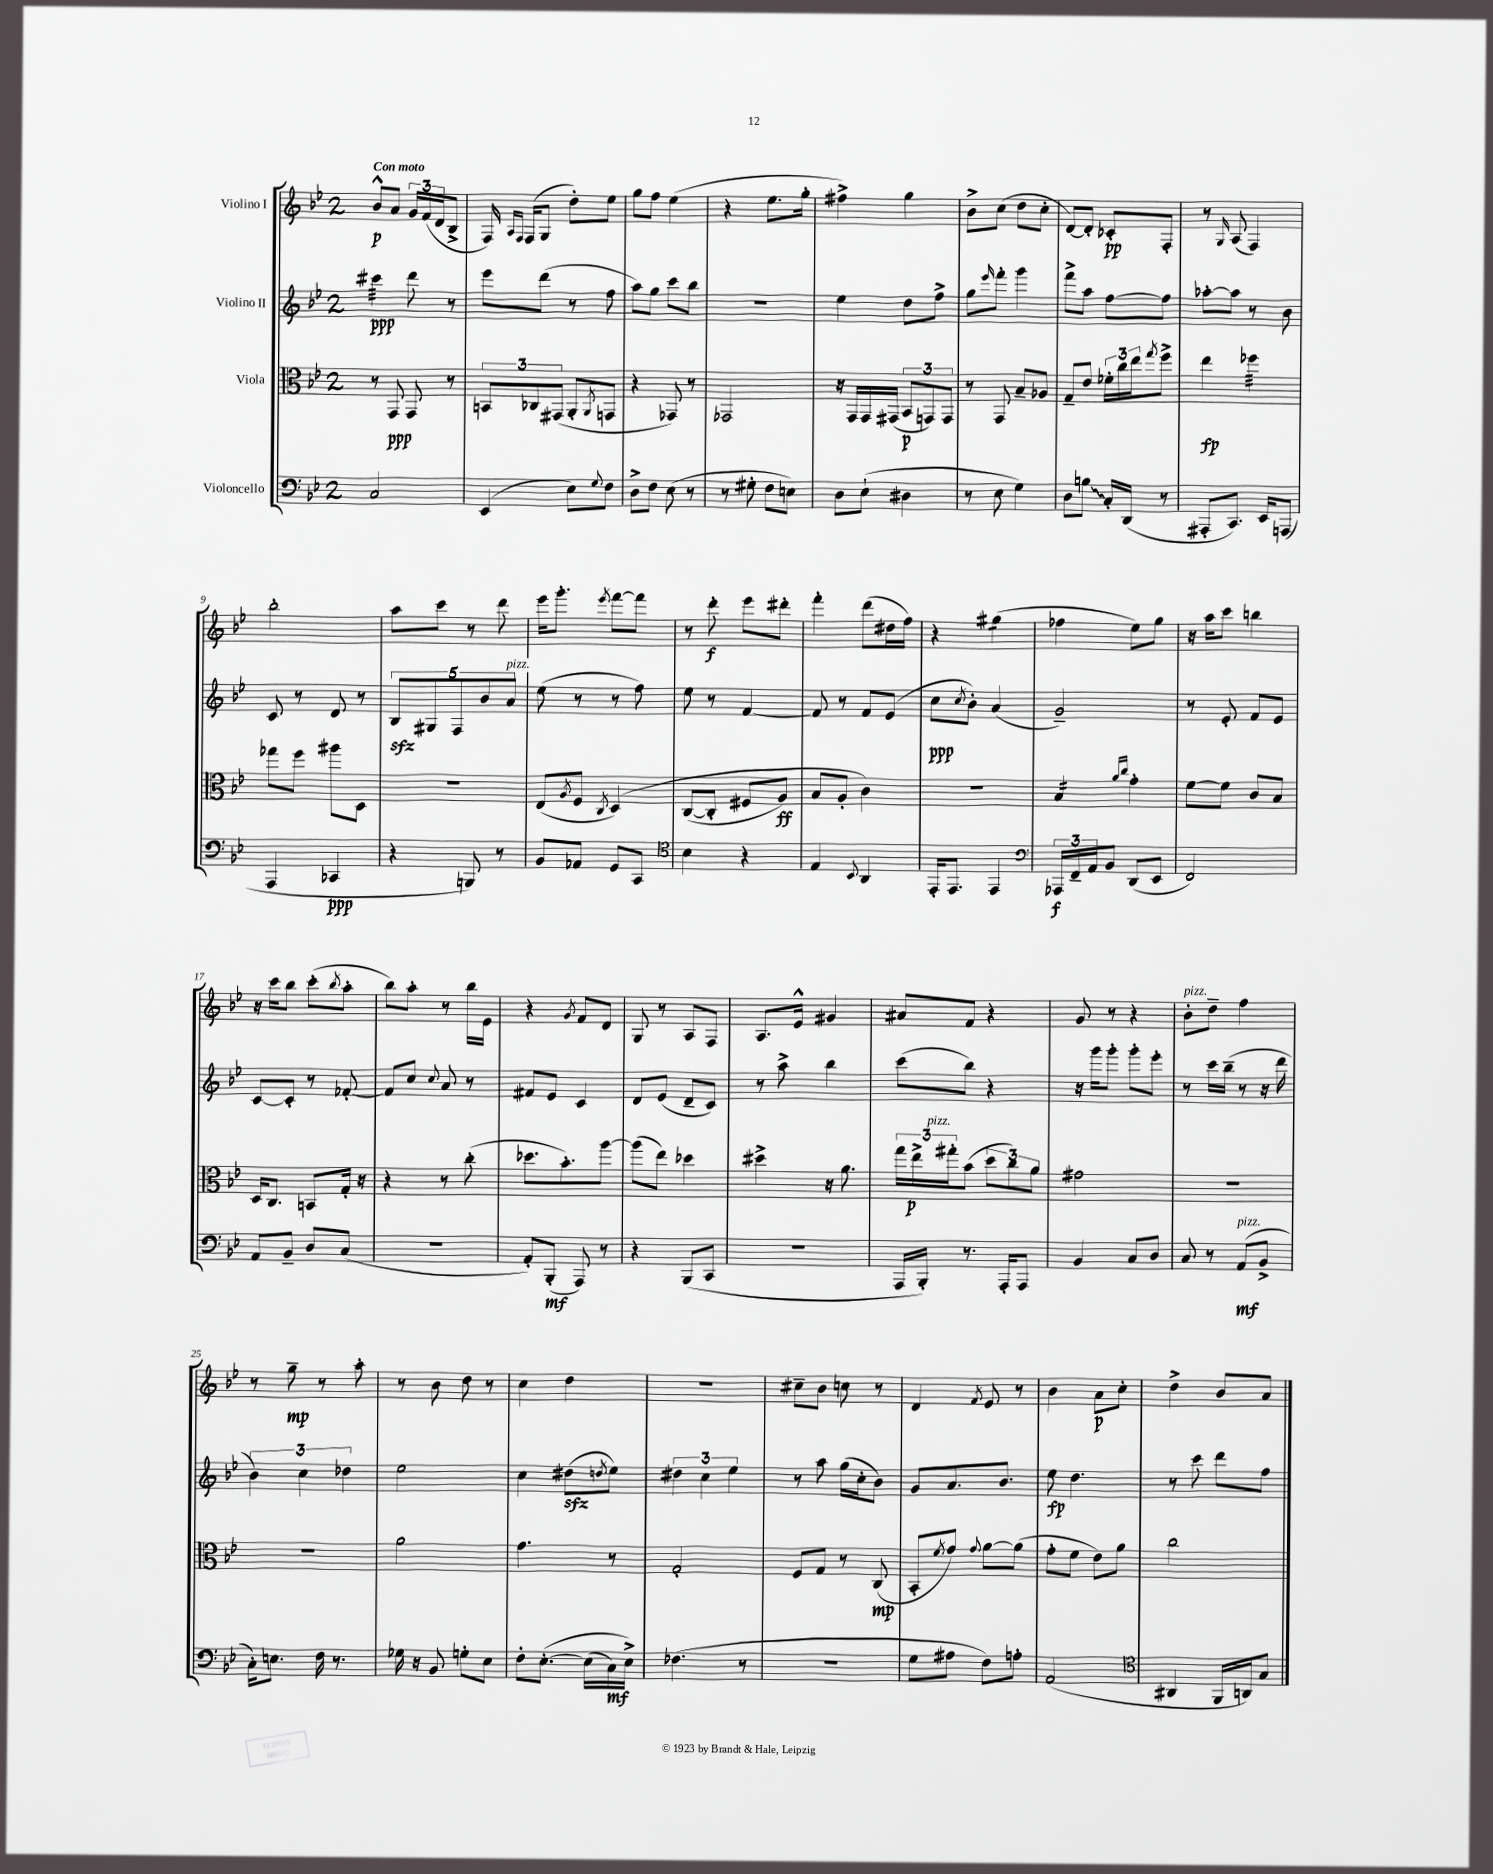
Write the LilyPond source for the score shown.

<<
\new StaffGroup <<
\new Staff = "s0" \with { instrumentName = "Violino I" } {
    \clef treble \key bes \major \once \override Staff.TimeSignature.style = #'single-digit \time 2/4 \tempo "Con moto"
    bes'8-^\p a'8 \tuplet 3/2 { g'16 f'16( d'16 } bes8-> |
    f16) \grace { a16 f16 } f16( g8 d''8-.) ees''8 |
    g''8 f''8 ees''4( |
    r4 ees''8. g''16-. |
    fis''4->) g''4 |
    bes'8-> c''8( d''8 c''8-. |
    d'8~) d'8-. ces'8-.\pp f8-. |
    r8 \grace { g16 } a8( f4) |
    bes''2-. |
    a''8 c'''8 r8 d'''8 |
    ees'''16 g'''8.-. \acciaccatura { ees'''8 } f'''8~ f'''8 |
    r8 d'''8-.\f ees'''8 dis'''8-. |
    f'''4-. d'''8( dis''16 f''16) |
    r4 gis''4:8( |
    fes''4 ees''8) g''8 |
    r16 a''16 c'''8 b''4 |
    r16 c'''16 bes''8 c'''8-.( \acciaccatura { bes''8 } a''8-. |
    bes''8) a''8-. r8 bes''16 ees'16 |
    r4 \acciaccatura { g'8 } f'8 d'8 |
    g8 r8 a8 f8 |
    a8. ees'16-^ gis'4 |
    ais'8 f'8 r4 |
    g'8 r8 r4 |
    bes'8-.^\markup { \italic "pizz." } d''8-- f''4 |
    r8 g''8--\mp r8 a''8-. |
    r8 bes'8 d''8 r8 |
    c''4 d''4 |
    R2 |
    cis''8-- bes'8 c''8 r8 |
    d'4 \acciaccatura { f'8 } ees'8 r8 |
    bes'4 a'8\p c''8-. |
    d''4-> bes'8 a'8 \bar "|." |
}
\new Staff = "s1" \with { instrumentName = "Violino II" } {
    \clef treble \key bes \major \once \override Staff.TimeSignature.style = #'single-digit \time 2/4
    cis'''4:32\ppp d'''8 r8 |
    ees'''8 d'''8( r8 f''8 |
    a''8) g''8 c'''8 bes''8 |
    r2 |
    ees''4 d''8 f''8-> |
    g''8 \grace { ees'''16 } f'''8-. g'''4 |
    f'''8-> a''8 f''8~ f''8 |
    aes''8~-. aes''8 r8 bes'8 |
    c'8 r8 d'8 r8 |
    \tuplet 5/4 { bes8\sfz gis8 f8 bes'8 a'8^\markup { \italic "pizz." } } |
    ees''8( r8 r8 f''8) |
    ees''8 r8 f'4~ |
    f'8 r8 f'8 ees'8( |
    c''8\ppp \acciaccatura { c''8 } bes'8-.) a'4( |
    g'2--) |
    r8 ees'8-. f'8 ees'8 |
    c'8~ c'8-. r8 fes'8~-. |
    fes'8 c''8 \appoggiatura { c''8 } a'8 r8 |
    fis'8 ees'8 c'4 |
    d'8 ees'8( d'8-- c'8) |
    r8 a''8-> bes''4 |
    c'''8( bes''8) r4 |
    r16 g'''16 g'''8-. g'''8-. ees'''8-. |
    r8 c'''16 bes''16--( r8 r16 d'''16 |
    \tuplet 3/2 { bes'4) c''4 des''4 } |
    ees''2 |
    c''4 dis''8\sfz( \acciaccatura { d''8 } ees''8) |
    \tuplet 3/2 { dis''4 c''4 ees''4 } |
    r8 a''8 g''16( c''16-. bes'8) |
    g'8 a'8. bes'8. |
    ees''8\fp d''4. |
    r8 c'''8 d'''8 f''8 \bar "|." |
}
\new Staff = "s2" \with { instrumentName = "Viola" } {
    \clef alto \key bes \major \once \override Staff.TimeSignature.style = #'single-digit \time 2/4
    r8 g,8\ppp g,8 r8 |
    \tuplet 3/2 { b,8 ces8 gis,8( } a,8-. \acciaccatura { a,8 } g,8 |
    r4 ges,8) r8 |
    ges,2 |
    r16 g,16 g,16 gis,16( \tuplet 3/2 { bes,8\p g,8) g,8 } |
    r8 g,8 bes8-- aes8 |
    g8-- ees'8 \tuplet 3/2 { fes'16-. c''16 ees''16 } \acciaccatura { g''8 } f''8-> |
    ees''4\fp fes''4:32 |
    ges''8 f''8 ais''8 d8 |
    R2 |
    ees8( \acciaccatura { a8 } f8 \acciaccatura { c8 } d4)\( |
    c8~( c8-. fis8 a8\ff) |
    bes8 a8-. c'4\) |
    r2 |
    bes4:16 \grace { a'16 c''16 } g'4-. |
    f'8~ f'8 c'8 bes8 |
    d16 c8. b,8 g16-. r16 |
    r4 r8 c''8-.( |
    des''8. bes'8.-.) a''8~ |
    a''8( ees''8) des''4 |
    dis''4-> r16 a'8. |
    \tuplet 3/2 { g''16 ees''16->\p gis''16-.^\markup { \italic "pizz." } } bes'8( \tuplet 3/2 { d''8 c''8) a'8 } |
    gis'2 |
    R2 |
    R2 |
    a'2 |
    g'4. r8 |
    g2-. |
    f8 g8 r8 c8\mp( |
    bes,8-. \acciaccatura { f'8 } g'8) \appoggiatura { g'8 } a'8~ a'8( |
    g'8-. f'8 ees'8) a'8 |
    c''2 \bar "|." |
}
\new Staff = "s3" \with { instrumentName = "Violoncello" } {
    \clef bass \key bes \major \once \override Staff.TimeSignature.style = #'single-digit \time 2/4
    c2 |
    ees,4( ees8) \appoggiatura { g8 } f8 |
    d8-> f8 ees8( r8 |
    r8 gis8-. f8 e8) |
    d8 ees8-!( dis4 |
    r8 ees8 g4) |
    d8 \once \override Glissando.style = #'zigzag b8\glissando c16-. d,16( r8 |
    ais,,8-. c,8.) ees,16 a,,8( |
    a,,4 ces,4\ppp |
    r4 b,,8) r8 |
    bes,8 aes,8 g,8 c,8 |
    \clef tenor bes4 r4 |
    ees4 \appoggiatura { bes,8 } a,4 |
    ees,16-. ees,8. ees,4 |
    \clef bass \tuplet 3/2 { aes,,16\f f,16-- a,16 } bes,8 d,8( ees,8 |
    f,2) |
    a,8 bes,8-- d8 c8( |
    R2 |
    a,8-.) bes,,8-.\mf( a,,8) r8 |
    r4 bes,,8( c,8 |
    R2 |
    a,,16 bes,,16-.) r8. a,,16-. a,,8 |
    bes,4 c8 d8 |
    c8 r8 a,8\mf^\markup { \italic "pizz." }( bes,8-> |
    c16-.) e8. f16 r8. |
    ges16 r16 bes,8 g8-. ees8 |
    f8-. ees8.~-.\( ees16( c16\mf) ees16->\) |
    fes4.( r8 |
    R2 |
    g8 ais8 f8) a8-. |
    a,2( |
    \clef tenor ais,4 f,16 a,16) g8 \bar "|." |
}
>>
>>
